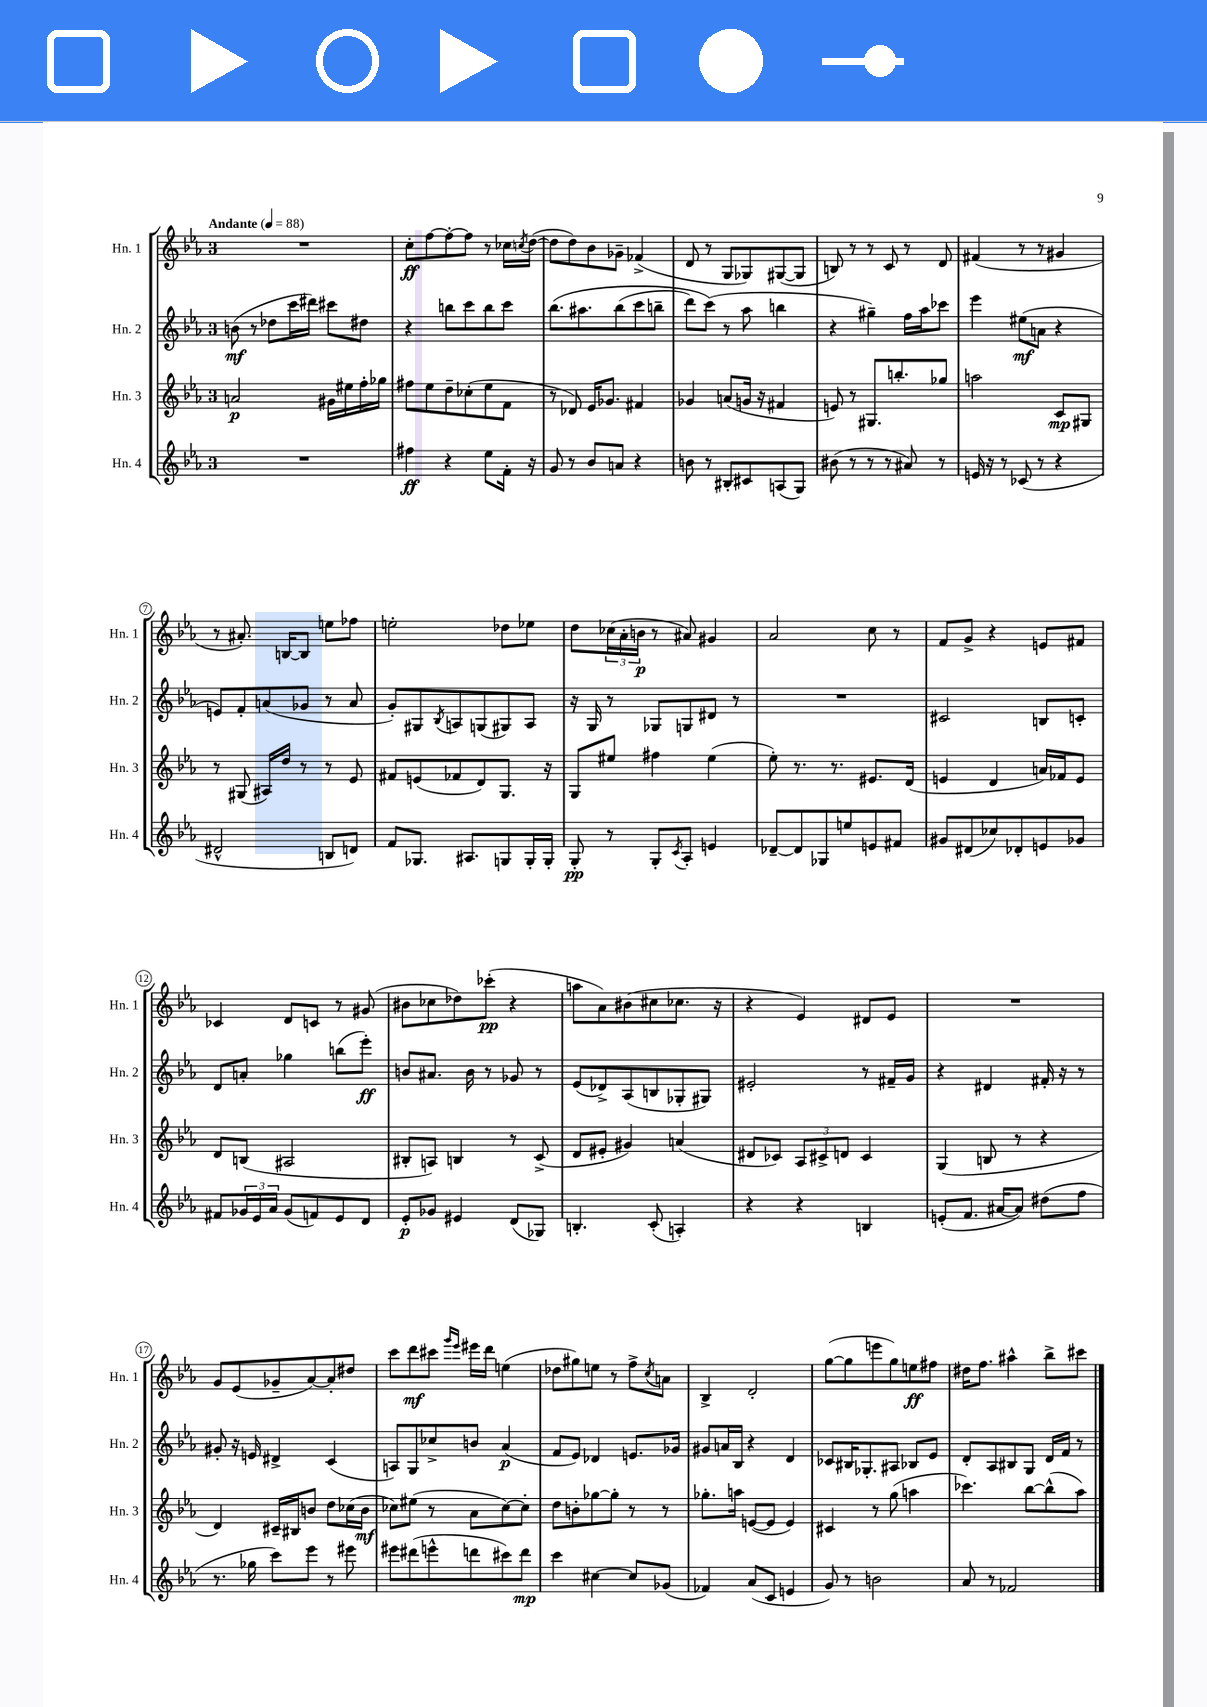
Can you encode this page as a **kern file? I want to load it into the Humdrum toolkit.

**kern	**dynam	**kern	**dynam	**kern	**dynam	**kern	**dynam
*part4	*part4	*part3	*part3	*part2	*part2	*part1	*part1
*staff4	*staff4	*staff3	*staff3	*staff2	*staff2	*staff1	*staff1
*I"Hn. 4	*	*I"Hn. 3	*	*I"Hn. 2	*	*I"Hn. 1	*
*I'Hn. 4	*	*I'Hn. 3	*	*I'Hn. 2	*	*I'Hn. 1	*
*clefG2	*	*clefG2	*	*clefG2	*	*clefG2	*
*k[b-e-a-]	*	*k[b-e-a-]	*	*k[b-e-a-]	*	*k[b-e-a-]	*
*M3/4	*	*M3/4	*	*M3/4	*	*M3/4	*
*MM88	*	*MM88	*	*MM88	*	*MM88	*
=1	=1	=1	=1	=1	=1	=1	=1
!	!	!	!	!	!	!LO:TX:a:B:t=Andante	!
2.r	.	2an/	p	(8bn\	mf	2.r	.
.	.	.	.	8r	.	.	.
.	.	.	.	8dd-X\L	.	.	.
.	.	.	.	16ccc\L	.	.	.
.	.	.	.	16ddd#X\JJ)	.	.	.
.	.	16g#X\LL	.	8ccc#X\L	.	.	.
.	.	16ee#X\	.	.	.	.	.
.	.	16ff'\	.	8dd#X\J	.	.	.
.	.	16gg-X\JJ	.	.	.	.	.
=2	=2	=2	=2	=2	=2	=2	=2
4ff#X\	ff	8ff#X\L	.	4r	.	8cc'\L	ff
.	.	8ee-\	.	.	.	[8ff\	.
4r	.	8dd~\	.	8bbn\L	.	8ff'\_	.
.	.	(8cc-X'\	.	8ccc\	.	8ff\J]	.
8ee-\L	.	8ee-\	.	8bb\	.	8r	.
16f'\Jk	.	8f\J	.	8ccc\J	.	16cc-X\LL	.
.	.	.	.	.	.	8qccn/	.
16r	.	.	.	.	.	([16dd\JJ	.
=3	=3	=3	=3	=3	=3	=3	=3
8g/	.	8r	.	(8.bb-\L	.	8dd\L]	.
8r	.	8d-X/)	.	.	.	8dd\)	.
.	.	.	.	8.aa#X\	.	.	.
8b-/L	.	16e-/KL	.	.	.	8b-\	.
.	.	8.g-X/J	.	.	.	.	.
8an/J	.	.	.	(8bb-\	.	8g-X~\J	.
4r	.	4f#X/	.	8ccc\	.	(4f-X^/	.
.	.	.	.	8bbn~\J	.	.	.
=4	=4	=4	=4	=4	=4	=4	=4
8bn\	.	4g-X/	.	8ddd\L)	.	8d/	.
8r	.	.	.	(8ccc\J)	.	8r	.
8B#X'/L	.	(8an/L	.	8r	.	8G/L	.
8c#X/	.	16gn/Jk	.	8aa-\	.	8G-X/)	.
.	.	16r	.	.	.	.	.
(8An/	.	4f#X/	.	4bbn\	.	([8G#X/	.
8G/J)	.	.	.	.	.	8G#/J]	.
=5	=5	=5	=5	=5	=5	=5	=5
(8b#X\	.	8en/)	.	4r	.	8Bn/)	.
8r	.	8r	.	.	.	8r	.
8r	.	8.G#X/L	.	4gg#X~\)	.	8r	.
8r	.	.	.	.	.	8c/	.
.	.	8.bbn'/	.	.	.	.	.
8a#X/)	.	.	.	16ff\LL	.	8r	.
.	.	.	.	16aa-\J	.	.	.
8r	.	8gg-X/J	.	8ccc-X\J	.	8d/	.
=6	=6	=6	=6	=6	=6	=6	=6
16en/	.	2aan\	.	4eee-\	.	(4f#X/	.
16r	.	.	.	.	.	.	.
8r	.	.	.	.	.	.	.
(8c-X/	.	.	.	(8ee#X\L	mf	8r	.
8r	.	.	.	8an\J	.	8r	.
4r	.	8c/L	mp	4r	.	4g#X/	.
.	.	8G#X/J	.	.	.	.	.
!!LO:LB:g=z
=7	=7	=7	=7	=7	=7	=7	=7
2d#X^^/	.	8r	.	8en/L)	.	8r	.
.	.	(8G#X/	.	8f'/	.	8.a#X'/)	.
.	.	16A#X/LL)	.	(8an/	.	.	.
.	.	16dd/JJ	.	.	.	[16Bn/KL	.
.	.	8r	.	8g-X/J	.	8B/J]	.
8Bn/L	.	8r	.	8r	.	8een\L	.
8dn/J)	.	8e-/	.	8a/	.	8ff-X\J	.
=8	=8	=8	=8	=8	=8	=8	=8
8f/L	.	8f#X/L	.	8g'/L)	.	2een'\	.
8.G-X/J	.	(8en/	.	8G#X/	.	.	.
.	.	.	.	8qB-/	.	.	.
.	.	8f-X/	.	8An/	.	.	.
8.A#X/L	.	.	.	.	.	.	.
.	.	8d/)	.	(8Gn/	.	.	.
8Gn/	.	8.G/J	.	8G#X/)	.	8dd-X\L	.
16G'/L	.	.	.	8A/J	.	8ee-X\J	.
16G'/JJ	.	16r	.	.	.	.	.
=9	=9	=9	=9	=9	=9	=9	=9
8G'/	pp	8G/L	.	16r	.	8dd\L	.
.	.	.	.	16G/	.	.	.
8r	.	8ee#X/J	.	8r	.	(24cc-X\L	.
.	.	.	.	.	.	24a-'\	.
.	.	.	.	.	.	24bn\JJ	p
8G'/L	.	4ff#X\	.	8G-X/L	.	8r	.
8qc/	.	.	.	.	.	.	.
8A-'/J	.	.	.	8Gn/	.	8a#X/)	.
4en/	.	(4ee#\	.	8d#X/J	.	4g#X/	.
.	.	.	.	8r	.	.	.
=10	=10	=10	=10	=10	=10	=10	=10
[8d-X~/L	.	8ee-'\)	.	2.r	.	2a-/	.
8d-/]	.	8.r	.	.	.	.	.
8G-X/	.	.	.	.	.	.	.
.	.	8.r	.	.	.	.	.
8een/	.	.	.	.	.	.	.
8en/	.	8.e#X/L	.	.	.	8cc\	.
8f#X/J	.	.	.	.	.	8r	.
.	.	(16d/Jk	.	.	.	.	.
=11	=11	=11	=11	=11	=11	=11	=11
8g#X/L	.	4en/	.	2c#X/	.	8f/L	.
(8d#X/	.	.	.	.	.	8g^/J	.
8cc-X/)	.	4d/	.	.	.	4r	.
8d-X'/	.	.	.	.	.	.	.
8en/	.	16an/LL)	.	8Bn/L	.	8en/L	.
.	.	16f-X/J	.	.	.	.	.
8g-X/J	.	8e/J	.	8cn'/J	.	8f#X/J	.
!!LO:LB:g=z
=12	=12	=12	=12	=12	=12	=12	=12
8f#X/L	.	8d/L	.	8d/L	.	4c-X/	.
24g-X/L	.	(8Bn/J	.	8an'/J	.	.	.
24e-/	.	.	.	.	.	.	.
24a-/JJ	.	.	.	.	.	.	.
(8g-/L	.	2A#X/	.	4gg-X\	.	8d/L	.
8fn/)	.	.	.	.	.	8cn/J	.
8e-/	.	.	.	(8bbn\L	.	8r	.
8d/J	.	.	.	8eee-'\J)	ff	(8g#X/	.
=13	=13	=13	=13	=13	=13	=13	=13
8e-'/L	p	8B#X'/L	.	8bn/L	.	8b#X\L	.
8g-X/J	.	8An/J)	.	8.a#X/J	.	8cc-X\	.
4e#X/	.	4Bn/	.	.	.	8dd-X\)	.
.	.	.	.	16b\	.	.	.
.	.	.	.	8r	.	(8ccc-X'\J	pp
(8d/L	.	8r	.	8g-X/	.	4r	.
8G-X/J)	.	(8c^/	.	8r	.	.	.
=14	=14	=14	=14	=14	=14	=14	=14
4.Bn'/	.	8d/L	.	(8e-/L	.	8aan\L	.
.	.	8e#X'/J	.	8d-X^/)	.	8a-\)	.
.	.	4g#X/)	.	(8A-/	.	(8b#X\	.
(8c'/	.	.	.	8Bn/	.	8cc#X\	.
4An'/)	.	(4an/	.	8G-X'/	.	8.cc-X\J	.
.	.	.	.	8G#X/J)	.	.	.
.	.	.	.	.	.	16r	.
=15	=15	=15	=15	=15	=15	=15	=15
4r	.	8d#X/L	.	2e#X'/	.	4r	.
.	.	8c-X/J)	.	.	.	.	.
4r	.	12A-/L	.	.	.	4e-/)	.
.	.	12c#X^/	.	.	.	.	.
.	.	12dn/J	.	.	.	.	.
4Bn/	.	4c#/	.	8r	.	8d#X/L	.
.	.	.	.	16f#X~/LL	.	8e-/J	.
.	.	.	.	16g/JJ	.	.	.
=16	=16	=16	=16	=16	=16	=16	=16
(8en'/L	.	(4G/	.	4r	.	2.r	.
8.f/J	.	.	.	.	.	.	.
.	.	8Bn/	.	4d#X/	.	.	.
[16a#X/KL	.	.	.	.	.	.	.
8a#/J])	.	8r	.	.	.	.	.
(8dd#X\L	.	4r	.	16f#X'/	.	.	.
.	.	.	.	16r	.	.	.
8ff\J	.	.	.	8r	.	.	.
!!LO:LB:g=z
=17	=17	=17	=17	=17	=17	=17	=17
8.r	.	4d/)	.	8g#X'/	.	8g/L	.
.	.	.	.	16r	.	(8e-/	.
16gg-X\	.	.	.	16en/	.	.	.
8ccc\L)	.	16c#X~/LL	.	4d#X^/	.	8g-X~/	.
.	.	16B#X/J	.	.	.	.	.
8eee-\J	.	8bn/J	.	.	.	[8a-/)	.
8r	.	8dd\L	.	(4c/	.	8a-'/]	.
8eee#X\	.	(16cc-X\L	.	.	.	8dd#X/J	.
.	.	16b\JJ	mf	.	.	.	.
=18	=18	=18	=18	=18	=18	=18	=18
8eee#X\L	.	8cc-X\L)	.	8An/L)	.	8ccc\L	.
(8ddd#X\	.	(8ee#X\J	.	8G/	.	8ddd\	mf
8eeen^^\	.	8r	.	8cc-X^/	.	8ccc#X\J	.
.	.	.	.	.	.	16qqggg/LL	.
.	.	.	.	.	.	16qqeee-/JJ	.
8dddn\	.	8a-\L	.	8bn/J	.	16eee#X\LL	.
.	.	.	.	.	.	16ddd\JJ	.
8ccc#X\)	.	[8cc-\)	.	(4a-/	p	(4een\	.
8ddd\J	mp	8cc-'\J]	.	.	.	.	.
=19	=19	=19	=19	=19	=19	=19	=19
4ccc\	.	8dd\L	.	8f/L	.	8dd-X\L	.
.	.	8bn'\	.	8e-/J)	.	8gg#X\)	.
[4cc#X\	.	[8gg-X\	.	4d-X/	.	8een\J	.
.	.	8gg-'\J]	.	.	.	8r	.
8cc#/L]	.	8r	.	8.en/L	.	8ff^\L	.
.	.	.	.	.	.	8qcc/	.
(8g-X/J	.	8r	.	.	.	8an\J	.
.	.	.	.	16g-X/Jk	.	.	.
=20	=20	=20	=20	=20	=20	=20	=20
4f-X/)	.	8.gg-X'\L	.	8g#X/L	.	4B-^/	.
.	.	.	.	16an/L	.	.	.
.	.	16aan\Jk	.	16B-/JJ	.	.	.
(8a-/L	.	([8en/L	.	4r	.	2d'/	.
8c/J	.	8e/J]	.	.	.	.	.
4en/	.	4e/)	.	4d/	.	.	.
=21	=21	=21	=21	=21	=21	=21	=21
8g/)	.	4c#X/	.	8c-X/L	.	([8gg\L	.
8r	.	.	.	16B#X/K	.	8gg\]	.
.	.	.	.	8.G-X'/	.	.	.
2bn\	.	8r	.	.	.	8eeen\	.
.	.	(8gg\	.	8A#X/J	.	8gg\)	.
.	.	4aan\	.	8B-X/L	.	8een\	ff
.	.	.	.	8e-/J	.	8ff#X\J	.
=22	=22	=22	=22	=22	=22	=22	=22
8a-/	.	4.ccc-X\)	.	8d'/L	.	16dd#X\KL	.
.	.	.	.	.	.	8.ff\J	.
8r	.	.	.	8A-/	.	.	.
2f-X/	.	.	.	8B#X/	.	4aa#X^^\	.
.	.	[8bb-\L	.	8G/J	.	.	.
.	.	(8bb-^^\]	.	16d/LL	.	8bb-^\L	.
.	.	.	.	16f/JJ	.	.	.
.	.	8aa-\J)	.	8r	.	8ccc#X\J	.
==	==	==	==	==	==	==	==
*-	*-	*-	*-	*-	*-	*-	*-
